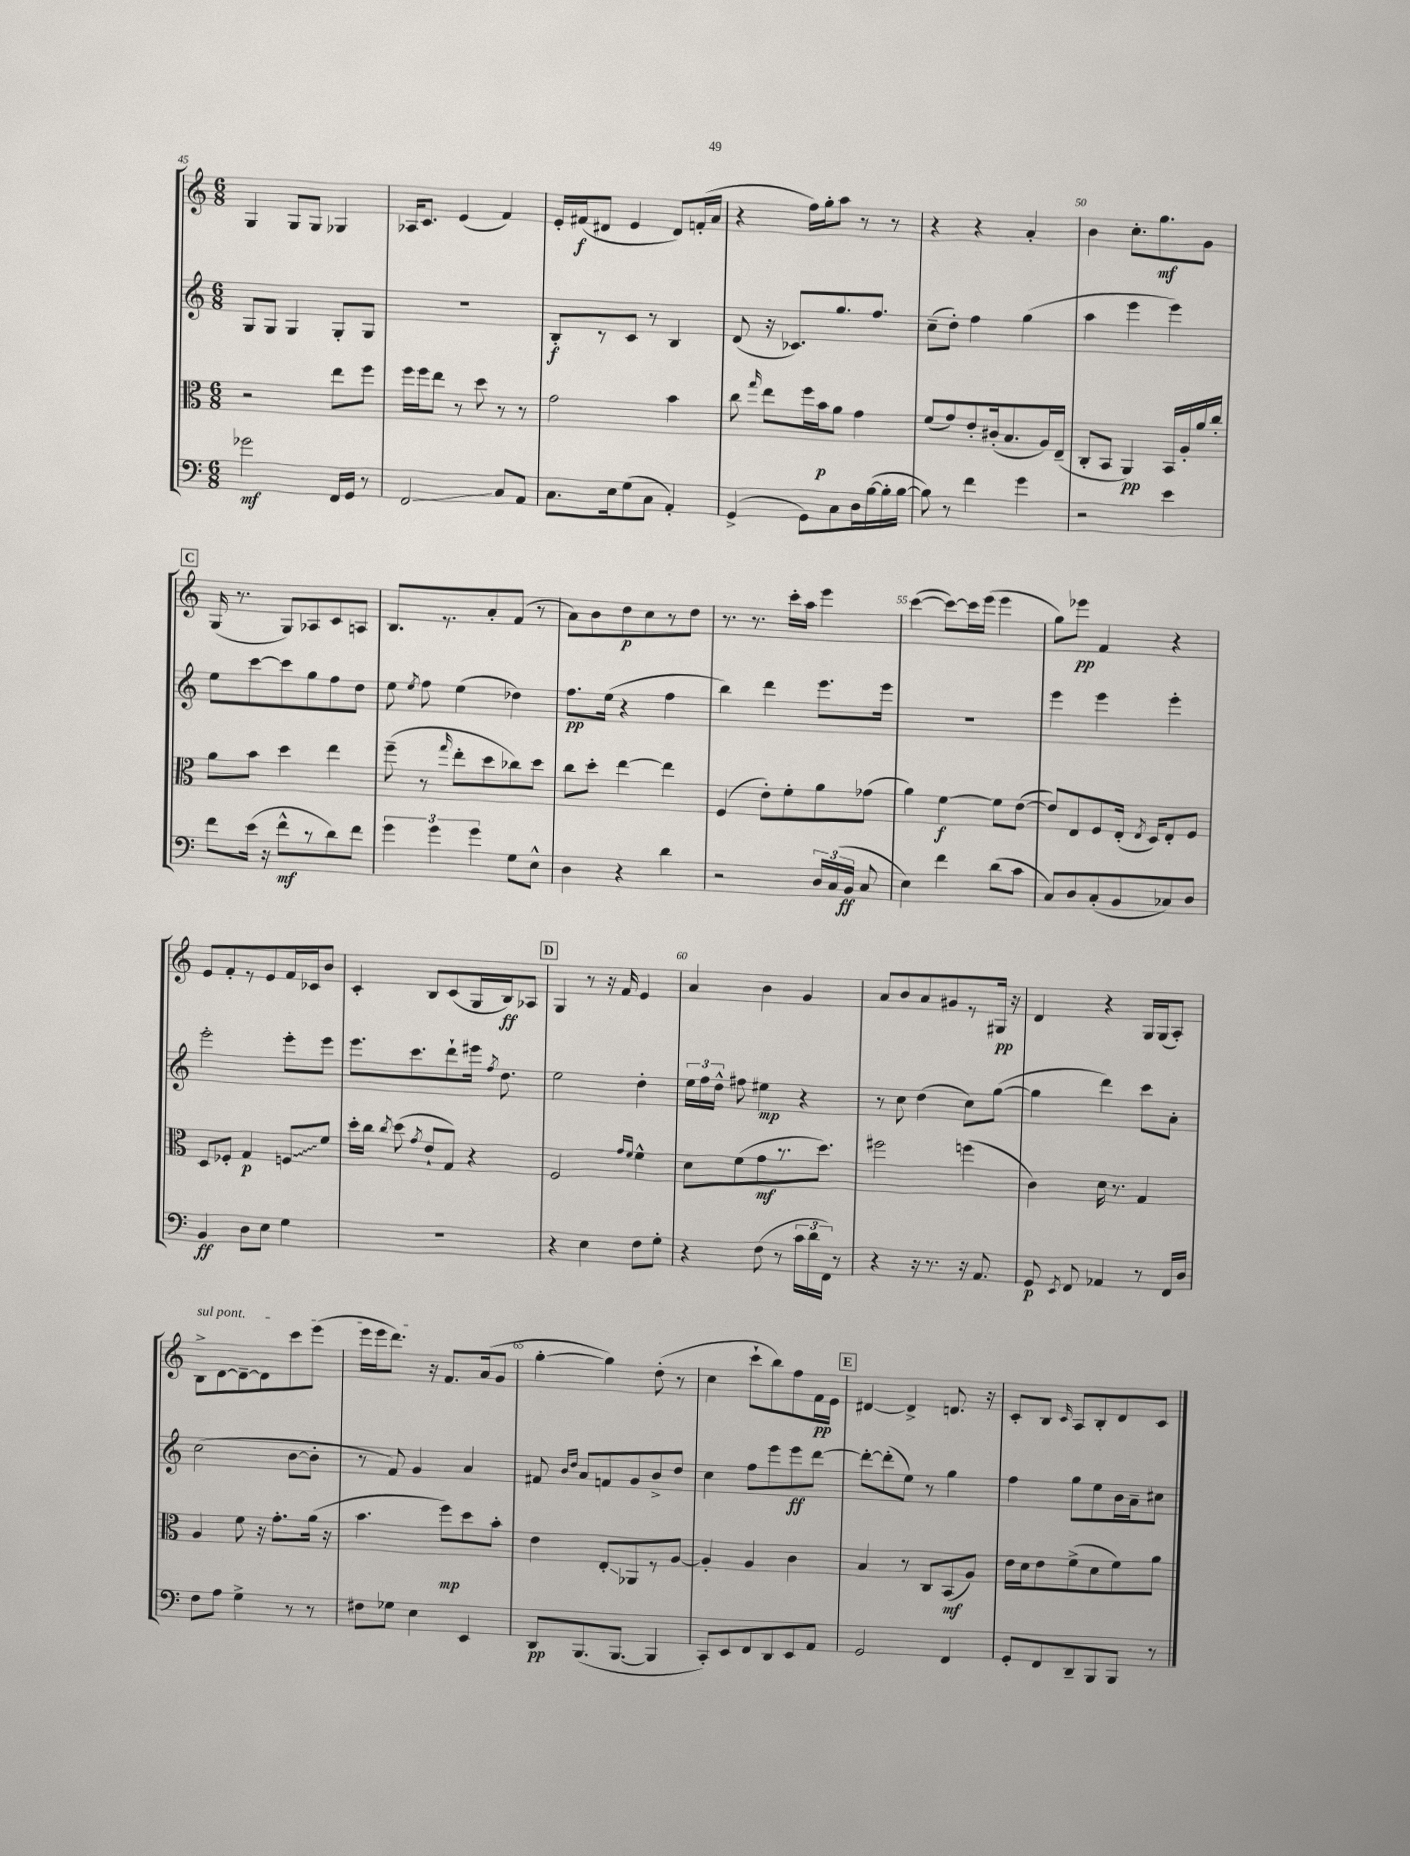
<<
\new StaffGroup <<
\new Staff = "s0" {
    \clef treble \key c \major \numericTimeSignature \time 6/8
    \autoBeamOff g4 g8[ g8] ges4 |
    aes16[ c'8.] e'4( f'4) |
    e'16[-. fis'16\f( dis'8] e'4 dis'8[) f'16-.( a'16] |
    r4 f''16[) g''16-. a''8] r8 r8 |
    r4 r4 a'4-. |
    b'4 c''8.[-. g''8.\mf g'8] |
    \mark \markup { \box "C" } g16( r8. g8[) aes8 c'8 a8] |
    b8.[ r8. a'8-. f'8]( r8 |
    a'8[) b'8 d''8\p c''8 r8 d''8] |
    r8. r8. c'''16[-. a''16] e'''4 |
    c'''4~( c'''8[~) c'''16 e'''16]( e'''4 |
    g''8[) ees'''8]\pp f'4 r4 |
    e'8[ f'8-. r8 e'8 f'16 ces'16 b'8] |
    c'4-. b8[ c'8( g16 b16\ff) aes8] |
    \mark \markup { \box "D" } g4 r8 r16 f'16 e'4 |
    a'4 b'4 g'4 |
    a'8[ b'8 a'8 gis'8 r8 gis16]\pp r16 |
    d'4 r4 g16[ g16( a8]-.) |
    \once \override TextSpanner.bound-details.left.text = \markup { \italic "sul pont." } b8[->\startTextSpan d'8~ d'8~-- d'8 c'''8 e'''8]( |
    e'''16[ e'''16 d'''8.]\stopTextSpan) r16 f'8.[ a'16( g'8] |
    g''4~-. g''4) d''8-.( r8 |
    c''4 c'''8[-! b''8) f''8 f'16\pp e'16] |
    \mark \markup { \box "E" } dis'4~ dis'4-> d'8. r16 |
    c'8[-. b8] \grace { c'16 } a8[ b8-. d'8 c'8] \bar "|." |
}
\new Staff = "s1" {
    \clef treble \key c \major \numericTimeSignature \time 6/8
    \autoBeamOff g8[ g8] g4 g8[-. g8] |
    R2. |
    b8[-.\f r8 c'8] r8 b4 |
    d'8( r16 ces'8.[) g''8. f''8.] |
    c''8[--( d''8]-.) f''4 g''4( |
    a''4 e'''4 e'''4) |
    \mark \markup { \box "C" } e''8[ c'''8~ c'''8 g''8 f''8 d''8] |
    e''8 \acciaccatura { e''8 } f''8 e''4( des''4) |
    f''8.[\pp e''16]( r4 f''4 |
    b''4) d'''4 e'''8.[ e'''16] |
    R2. |
    e'''4 e'''4 e'''4-. |
    e'''2-. e'''8[-. e'''8] |
    e'''8.[ c'''8. d'''8-! eis'''16] \acciaccatura { f''8 } d''8. |
    \mark \markup { \box "D" } e''2 d''4-. |
    \tuplet 3/2 { e''16[ f''16 d''16]-^ } fis''8 eis''4\mp r4 |
    r8 c''8 d''4( c''8[) g''8]~( |
    g''4 d'''4) c'''8[ a'8]-. |
    c''2( b'8[~ b'8]-. |
    r8 f'8) g'4 a'4 |
    fis'8 \grace { b'16[ d''16] } a'8[ f'8 g'8 b'8-> d''8] |
    c''4 f''8[ e'''8 e'''8\ff d'''8]~ |
    \mark \markup { \box "E" } d'''8[~-. d'''8-.( e''8]) r8 g''4 |
    f''4 g''8[ e''8 b'16 a'16-- cis''8] \bar "|." |
}
\new Staff = "s2" {
    \clef alto \key c \major \numericTimeSignature \time 6/8
    \autoBeamOff r2 e''8[ f''8] |
    f''16[ f''16 e''8] r8 d''8 r8 r8 |
    g'2 b'4 |
    c''8 \grace { g''16 } e''8[ f''16 b'16\p a'8] g'4 |
    f'8[( g'8) e'8-. cis'16-.( b8. a16) e16]--( |
    c8[-. b,8] a,4\pp) b,16[ a16-. a'16 c''16]-. |
    \mark \markup { \box "C" } a'8[ b'8] d''4 e''4 |
    f''8--( r8 \grace { g''16 } e''8[-. d''8 ces''8) d''8] |
    c''8[ d''8]-. e''4~ e''4 |
    f4( e'8[-.) f'8-. a'8 ges'8]( |
    a'4) f'4~\f f'8[ e'8]~( |
    e'8[) e8 f8 e16]-.( \acciaccatura { e8 } d16[) e8-. f8] |
    d8[ fes8]-. g4\p \once \override Glissando.style = #'zigzag f8[\glissando f'8] |
    d''16[-. c''16] \acciaccatura { c''8 } d''8( \acciaccatura { g'8 } e'8[-! g8]) r4 |
    \mark \markup { \box "D" } f2 \grace { g'16[ f'16] } f'4-^ |
    d'8[ f'8( g'8\mf r8. d''8.]) |
    fis''2 f''4( |
    c'4) d'16 r8. g4 |
    a4 f'8 r16 g'8.[-. a'16]( r16 |
    b'4. f''8[\mp) d''8 b'8]-. |
    e'4 e8[-.\glissando aes,8 r8 a8]~ |
    a4-. a4 c'4 |
    \mark \markup { \box "E" } b4 r8 c8[ b,8\mf( a8]) |
    e'16[ d'16 e'8 f'8->( d'8 f'8) a'8] \bar "|." |
}
\new Staff = "s3" {
    \clef bass \key c \major \numericTimeSignature \time 6/8
    \autoBeamOff ges'2\mf f,16[ g,16] r8 |
    f,2\glissando c8[ a,8] |
    c8.[ e16 g8( c8] a,4-.) |
    g,4->( g,8[) c8 d16 b16~( b16-. b16]~ |
    b8) r8 f'4 g'4 |
    r2 e'4 |
    \mark \markup { \box "C" } f'8[ e'16]( r16 f'8[-^\mf r8 d'8) f'8] |
    \tuplet 3/2 { g'4 g'4 g'4 } g8[ e8]-^ |
    d4 r4 d'4 |
    r2 \tuplet 3/2 { d16[ c16( b,16]\ff } c8 |
    e4) f'4 d'8[( c'8] |
    c8[) d8 c8-.( b,8 ces8) d8] |
    b,4\ff d8[ e8] g4 |
    R2. |
    \mark \markup { \box "D" } r4 e4 f8[ g8]-. |
    r4 f8( r8 \tuplet 3/2 { c'16[ d'16 f,16]) } r8 |
    r4 r16 r8. r16 a,8. |
    g,8\p \acciaccatura { e,8 } f,8 aes,4 r8 f,16[ d16] |
    f8[ a8] g4-> r8 r8 |
    fis8[ ges8] e4 e,4 |
    d,8[\pp b,,8.( b,,8.]~ b,,4 |
    c,8[-.) e,8 f,8 d,8 e,8 a,8] |
    \mark \markup { \box "E" } g,2 f,4 |
    g,8[-. f,8 d,8-- b,,8 b,,8] r8 \bar "|." |
}
>>
>>
\layout { \context { \Score currentBarNumber = #45 \override BarNumber.break-visibility = ##(#f #t #t) barNumberVisibility = #(every-nth-bar-number-visible 5) } }
